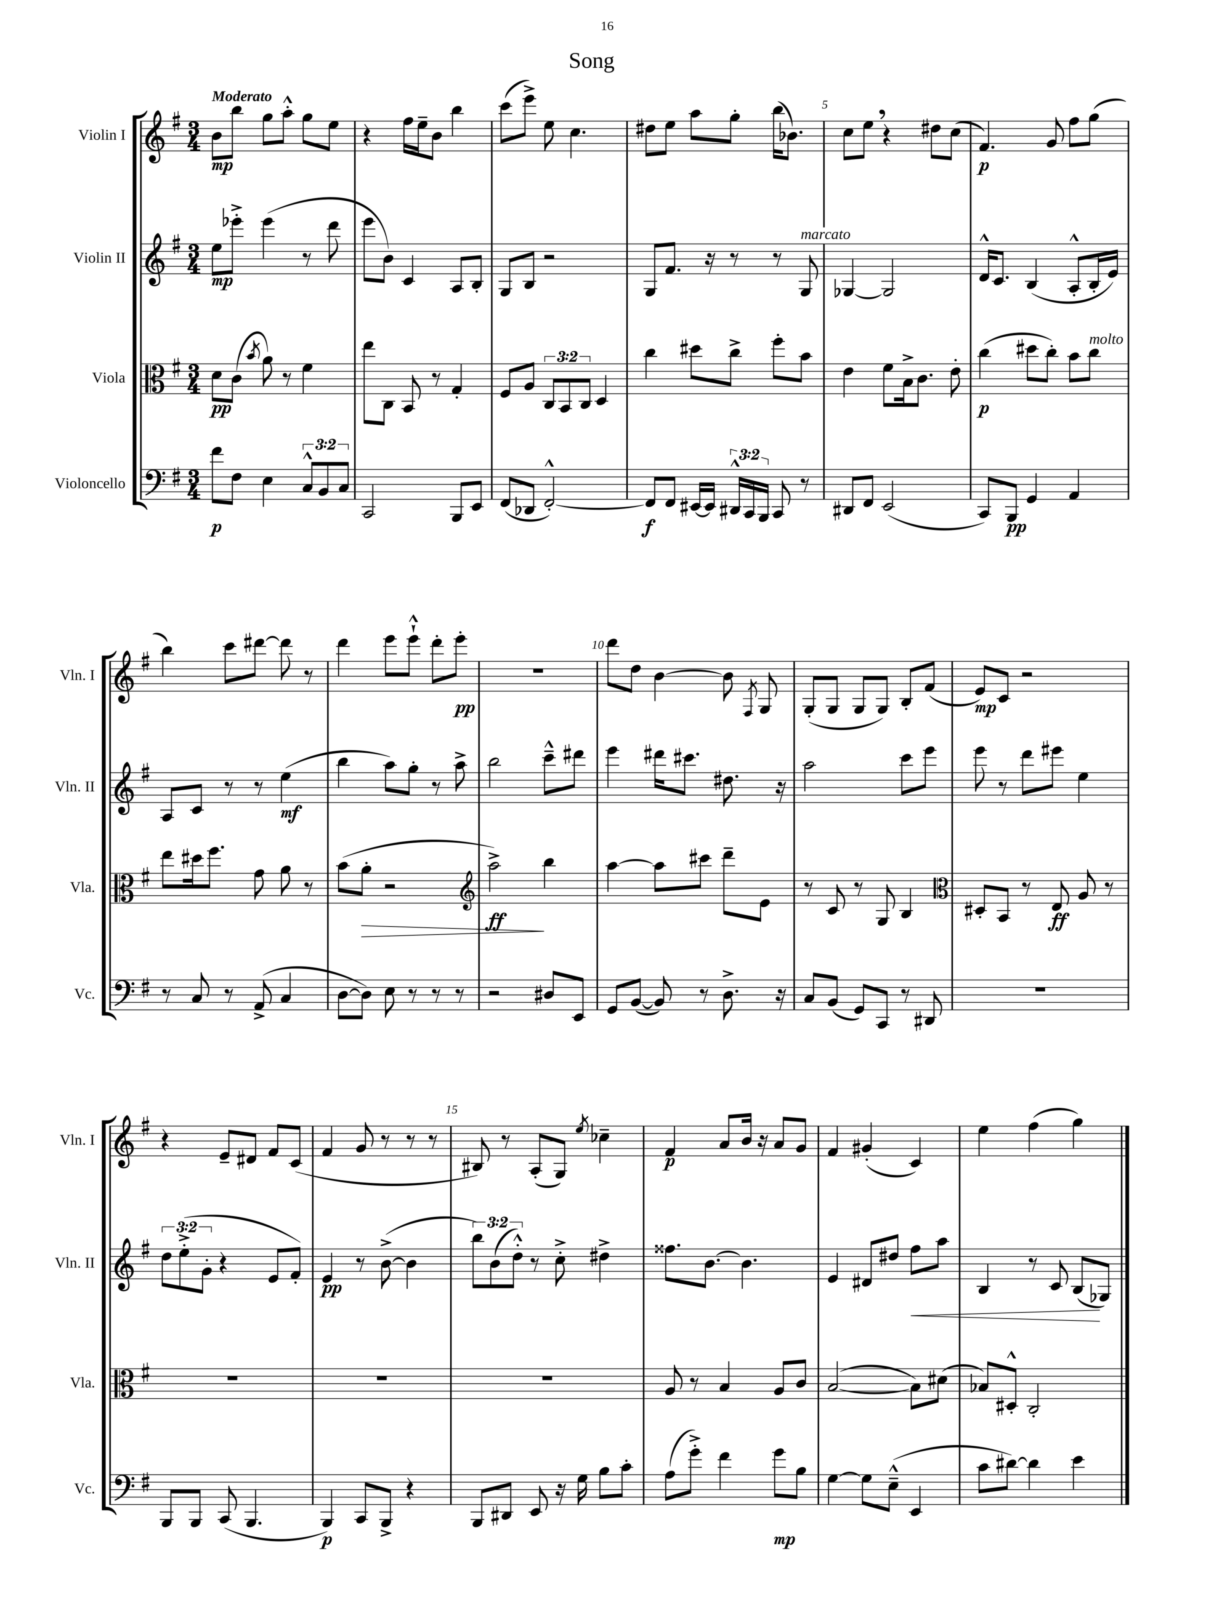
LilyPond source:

\header { title = "Song" }
<<
\new StaffGroup <<
\new Staff = "s0" \with { instrumentName = "Violin I" shortInstrumentName = "Vln. I" } {
    \clef treble \key g \major \numericTimeSignature \time 3/4 \tempo "Moderato"
    \autoBeamOff b'8[\mp b''8] g''8[ a''8]-.-^ g''8[ e''8] |
    r4 fis''16[ e''16-- b'8] b''4 |
    c'''8[( e'''8]->) e''8 c''4. |
    dis''8[ e''8] a''8[ g''8]-. b''16[( bes'8.]) |
    c''8[ e''8] \breathe r4 dis''8[ c''8]( |
    fis'4.\p) g'8 fis''8[ g''8]( |
    b''4) c'''8[ dis'''8]~ dis'''8 r8 |
    d'''4 e'''8[ e'''8]-!-^ d'''8[-. e'''8]-.\pp |
    R2. |
    d'''8[ d''8] b'4~ b'8 \acciaccatura { fis8 } g8 |
    g8[-.( g8] g8[ g8]) b8[-. fis'8]( |
    e'8[\mp) c'8] r2 |
    r4 e'8[-- dis'8] fis'8[ c'8]( |
    fis'4 g'8 r8 r8 r8 |
    bis8) r8 a8[-.( g8]) \acciaccatura { e''8 } ces''4-- |
    fis'4\p a'8[ b'16] r16 a'8[ g'8] |
    fis'4 gis'4-.( c'4) |
    e''4 fis''4( g''4) \bar "|." |
}
\new Staff = "s1" \with { instrumentName = "Violin II" shortInstrumentName = "Vln. II" } {
    \clef treble \key g \major \numericTimeSignature \time 3/4 \override Staff.TupletNumber.text = #tuplet-number::calc-fraction-text
    \autoBeamOff e''8[\mp ees'''8]-.-> ees'''4( r8 d'''8 |
    e'''8[ b'8]) c'4 a8[ b8]-. |
    g8[ b8] r2 |
    g8[ fis'8.] r16 r8 r8 g8^\markup { \italic "marcato" } |
    ges4~ ges2 |
    d'16[-^ c'8.] b4( a8[-.-^ b16-. e'16]) |
    a8[ c'8] r8 r8 e''4\mf( |
    b''4 a''8[) g''8]-. r8 a''8-> |
    b''2 c'''8[---^ dis'''8] |
    e'''4 dis'''16[ cis'''8.] dis''8. r16 |
    a''2 c'''8[ e'''8] |
    e'''8 r8 d'''8[ eis'''8] e''4 |
    \tuplet 3/2 { d''8[ e''8-.->( g'8]-. } r4 e'8[ fis'8]-.) |
    e'4\pp r8 b'8~->( b'4 |
    \tuplet 3/2 { b''8[) b'8( d''8]-.-^) } r8 c''8-.-> dis''4-> |
    fisis''8.[ b'8.]~ b'4. |
    e'4 dis'8[ dis''8] fis''8[\< a''8] |
    b4 r8 c'8 b8[\!( ges8]) \bar "|." |
}
\new Staff = "s2" \with { instrumentName = "Viola" shortInstrumentName = "Vla." } {
    \clef alto \key g \major \numericTimeSignature \time 3/4 \override Staff.TupletNumber.text = #tuplet-number::calc-fraction-text
    \autoBeamOff d'8[\pp c'8]( \acciaccatura { b'8 } a'8) r8 fis'4 |
    e''8[ c8] b,8 r8 g4-. |
    fis8[ a8] \tuplet 3/2 { c8[ b,8 c8] } d4 |
    c''4 dis''8[ c''8]-> fis''8[-. b'8] |
    e'4 fis'8[ b16-> c'8.] e'8-. |
    c''4\p( dis''8[ c''8]-.) b'8[ c''8]^\markup { \italic "molto" } |
    e''8[ dis''16 fis''8.] g'8 a'8 r8 |
    b'8[( a'8]-.\> r2 |
    \clef treble a''2->\ff\!) b''4 |
    a''4~ a''8[ cis'''8] d'''8[-- e'8] |
    r8 c'8 r8 g8 b4 |
    \clef alto dis8[-. b,8] r8 e8\ff a8 r8 |
    R2. |
    R2. |
    R2. |
    a8 r8 b4 a8[ c'8] |
    b2~( b8[) dis'8]( |
    bes8[) dis8]-.-^ c2-. \bar "|." |
}
\new Staff = "s3" \with { instrumentName = "Violoncello" shortInstrumentName = "Vc." } {
    \clef bass \key g \major \numericTimeSignature \time 3/4 \override Staff.TupletNumber.text = #tuplet-number::calc-fraction-text
    \autoBeamOff fis'8[\p fis8] e4 \tuplet 3/2 { c8[-^ b,8 c8] } |
    c,2 b,,8[ e,8] |
    fis,8[( des,8] fis,2~-.-^) |
    fis,8[\f fis,8] eis,16[~ eis,16] \tuplet 3/2 { dis,16[-^ c,16 b,,16] } c,8 r8 |
    dis,8[ fis,8] e,2( |
    c,8[) b,,8]\pp g,4 a,4 |
    r8 c8 r8 a,8->( c4 |
    d8[~ d8]) e8 r8 r8 r8 |
    r2 dis8[ e,8] |
    g,8[ b,8]~( b,8) r8 d8.-> r16 |
    c8[ b,8]( g,8[) c,8] r8 dis,8 |
    R2. |
    b,,8[ b,,8] c,8( b,,4. |
    b,,4\p) c,8[ b,,8]-> r4 |
    b,,8[ dis,8] e,8 r16 g16 b8[ c'8]-. |
    a8[( g'8]-.->) fis'4 g'8[\mp b8] |
    g4~ g8[ e8]---^( e,4 |
    c'8[ dis'8]~) dis'4 e'4 \bar "|." |
}
>>
>>
\layout { \context { \Score \override BarNumber.break-visibility = ##(#f #t #t) barNumberVisibility = #(every-nth-bar-number-visible 5) } }
